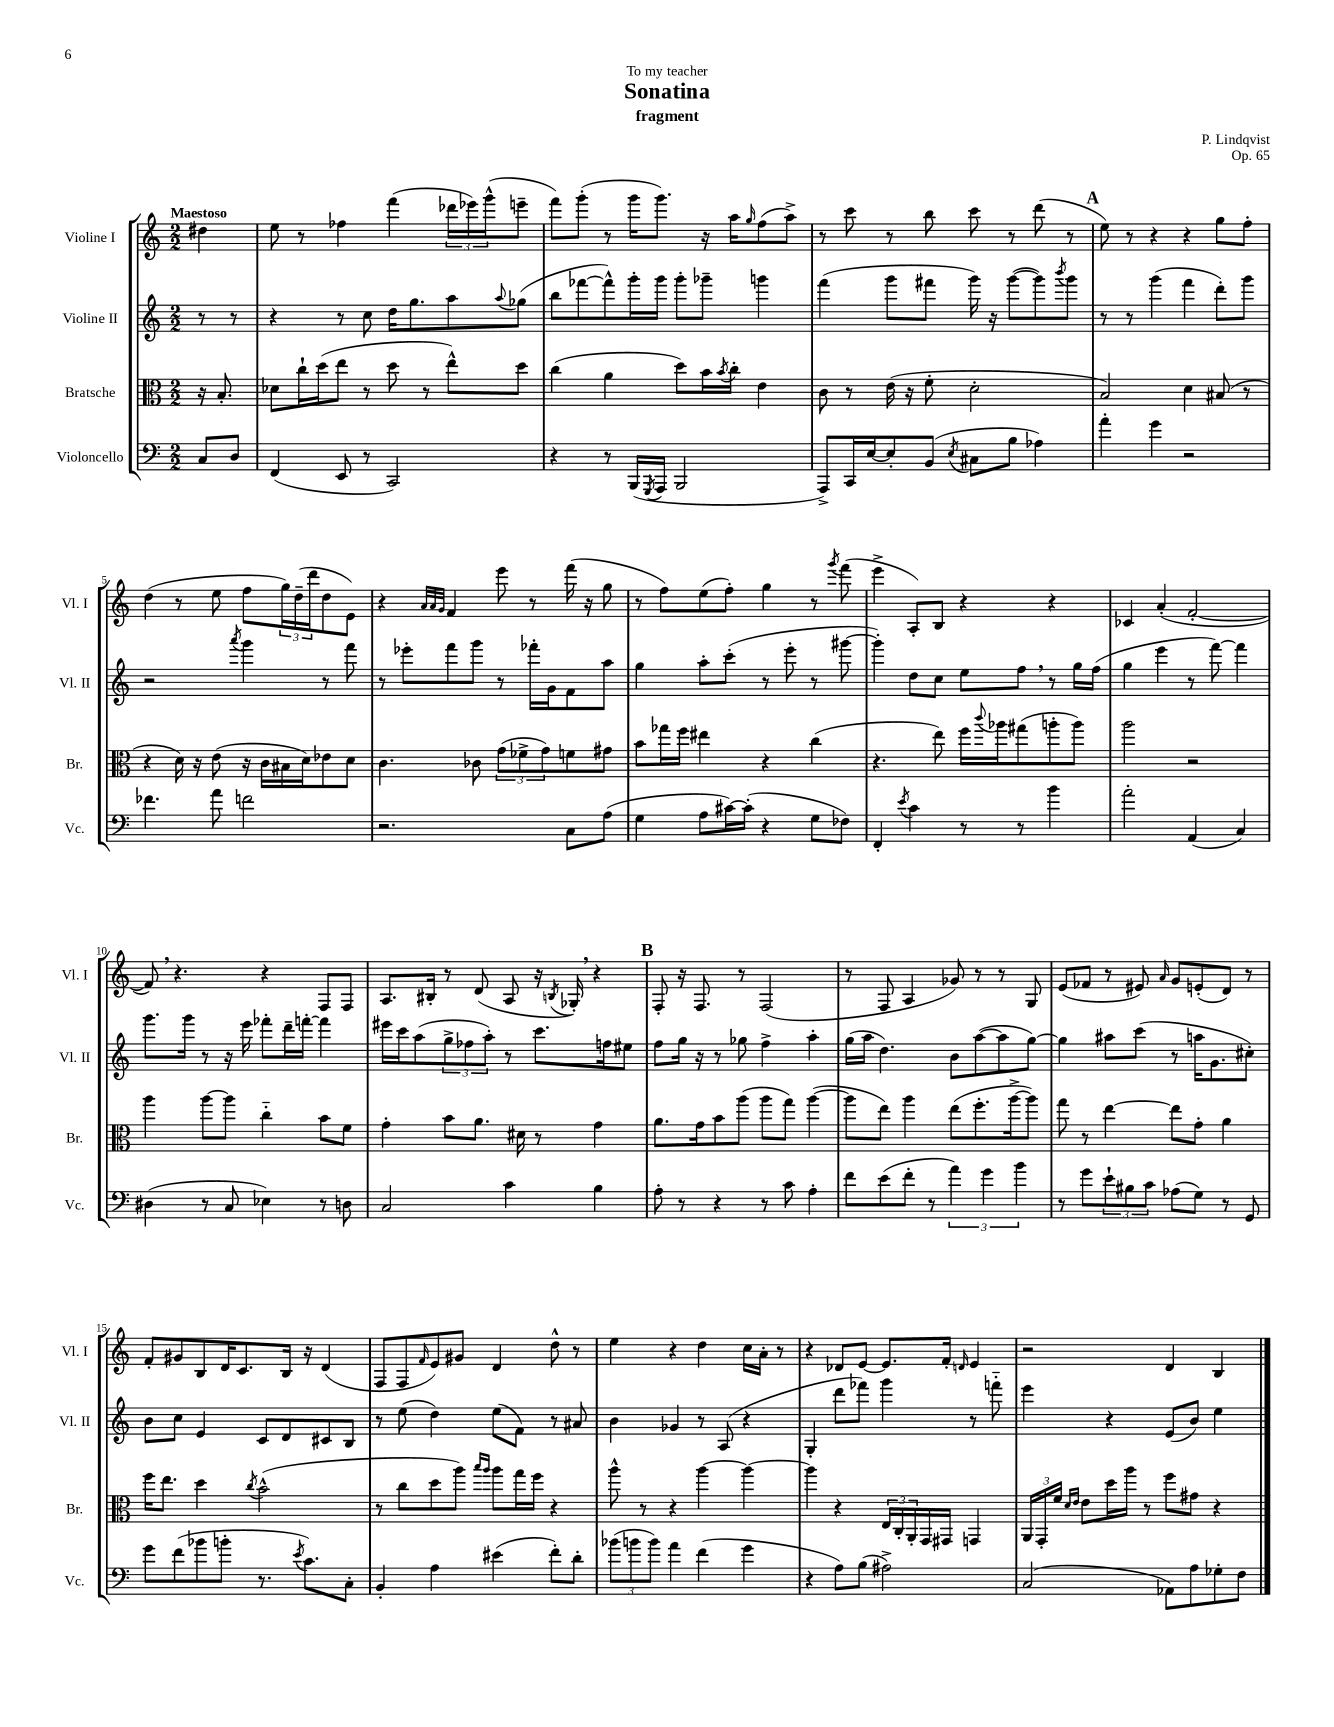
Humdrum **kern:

**kern	**kern	**kern	**kern
*part4	*part3	*part2	*part1
*staff4	*staff3	*staff2	*staff1
*I"Violoncello	*I"Bratsche	*I"Violine II	*I"Violine I
*I'Vc.	*I'Br.	*I'Vl. II	*I'Vl. I
*clefF4	*clefC3	*clefG2	*clefG2
*k[]	*k[]	*k[]	*k[]
*M2/2	*M2/2	*M2/2	*M2/2
=	=	=	=
!	!	!	!LO:TX:a:B:t=Maestoso
8C/L	16r	8r	4dd#X\
.	8.B'/	.	.
8D/J	.	8r	.
=1	=1	=1	=1
(4FF/	8d-X\L	4r	8ee\
.	16cc`\L	.	8r
.	(16dd\J	.	.
8EE/	8ee\J	8r	4ff-X\
8r	8r	8cc\	.
2CC/)	8dd\	16dd\KL	(4fff\
.	.	8.gg\	.
.	8r	.	.
.	8ee^^\L)	8aa\	24ddd-X\LL
.	.	.	24eee-X\)
.	.	.	(24ggg^^\J
.	.	8qqaa/	.
.	8dd\J	(8gg-X\J	8eeen~\J
=2	=2	=2	=2
4r	(4cc\	8bb\L	8fff\L)
.	.	[8fff-X\	(8ggg'\J
8r	4a\	8fff-^^\])	8r
(16BBB/LL	.	16ggg'\L	16ggg\KL
8qGGG/	.	.	.
16AAA/JJ	.	16ggg\JJ	8.ggg\J)
2BBB/	8dd\L)	8ggg'\L	.
.	16b\L	8ggg-X~\J	16r
.	8qb/	.	.
.	16cc'\JJ	.	16aa\KL
.	.	.	16qqgg/
.	4e\	4gggn\	(8ff\
.	.	.	8aa^\J)
=3	=3	=3	=3
8AAA^/L)	8c\	(4fff\	8r
16CC/L	8r	.	8ccc\
[16E/J	.	.	.
8E'/]	(16e\	8ggg\L	8r
.	16r	.	.
(8BB/J	8f'\	8fff#X\J	8bb\
8qE/	.	.	.
8C#X\L	2d'\	16ggg\)	8ccc\
.	.	16r	.
8B\J	.	([8ggg\L	8r
4A-X\)	.	8ggg\])	(8ddd\
.	.	8qbbb/	.
.	.	8ggg\J	8r
!!LO:REH:place=s1:t=A
=4	=4	=4	=4
4a'\	2B/)	8r	8ee\)
.	.	8r	8r
4g\	.	(4ggg\	4r
2r	4d\	4fff\	4r
.	(8B#X/	8ddd'\L)	8gg\L
.	8r	8ggg\J	8ff'\J
!!LO:LB:g=z
=5	=5	=5	=5
4.f-X\	4r	2r	(4dd\
.	16d\)	.	8r
.	16r	.	.
8a\	(8e\	.	8ee\
.	.	8qaaa/	.
2fn\	16r	4ggg\	8ff\L
.	16c\LL	.	.
.	16B#X\	.	24gg\L)
.	.	.	(24dd~\
.	16d\J)	.	.
.	.	.	24ddd\J
.	8e-X\	8r	8dd\
.	8d\J	8fff\	8e\J)
=6	=6	=6	=6
2.r	4.c\	8r	4r
.	.	8eee-X'\L	.
.	.	.	32qqa/LLL
.	.	.	32qqa/
.	.	.	32qqg/JJJ
.	.	8fff\	4f/
.	8c-X\	8ggg\J	.
.	(12g\L	8r	8eee\
.	12f-X^\	.	.
.	.	16fff-X'\LL	8r
.	12g\)	.	.
.	.	16g\J	.
8C\L	8fn\	8f\	(16fff\
.	.	.	16r
(8A\J	8g#X\J	8aa\J	8gg\
=7	=7	=7	=7
4G\	8b\L	4gg\	8r
.	16gg-X\L	.	8ff\L)
.	16ff\JJ	.	.
8A\L	4ee#X\	8aa'\L	(8ee\
[16c#X\L)	.	(8ccc'\J	8ff'\J)
(16c#'\JJ]	.	.	.
4r	4r	8r	4gg\
.	.	8eee'\	.
8G\L	(4cc\	8r	8r
.	.	.	8qggg/
8F-X\J)	.	[8ggg#X\	(8fff\
=8	=8	=8	=8
4FF'/	4.r	4ggg#'\])	4eee^\
8qe/	.	.	.
4c\	.	8dd\L	8A'/L)
.	8ee\)	8cc\J	8B/J
8r	16ff\LL	8ee\L	4r
.	8qqccc/	.	.
.	16aa-X\J	.	.
8r	(8gg#X\	8ff,\J	.
4b\	8aan'\	8r	4r
.	8aa\J)	16gg\LL	.
.	.	(16ff\JJ	.
=9	=9	=9	=9
2a'\	2aa\	4gg\	4c-X/
.	.	4eee\	(4a'/
(4AA/	2r	8r	[2f'/
.	.	[8fff\)	.
4C/)	.	4fff\]	.
!!LO:LB:g=z
=10	=10	=10	=10
(4D#X\	4aa\	8.ggg\L	8f,/])
.	.	.	4.r
.	.	16ggg\Jk	.
8r	[8aa\L	8r	.
8C/	8aa\J]	16r	.
.	.	16eee\	.
4E-X\)	4cc\	8fff-X'\L	4r
.	.	16ddd~\L	.
.	.	[16fffn'\JJ	.
8r	8b\L	4fff\]	8F/L
8Dn\	8f\J	.	8F/J
=11	=11	=11	=11
2C/	4g'\	16eee#X\LL	8.A/L
.	.	16ccc\J	.
.	.	(8aa\	.
.	.	.	16B#X'/Jk
.	8b\L	12gg^\	8r
.	.	12ff-X\	.
.	8.a\J	.	(8d/
.	.	12aa'\J)	.
4c\	.	8r	8A/
.	16d#X\	.	.
.	8r	8.ccc\L	16r
.	.	.	8qBn/
.	.	.	16G-X',/)
4B\	4g\	.	4r
.	.	16ffn\k	.
.	.	8ee#X\J	.
!!LO:REH:place=s1:t=B
=12	=12	=12	=12
8A'\	8.a\L	8ff\L	8F'/
8r	.	16gg\Jk	16r
.	16g\k	16r	8.F/
4r	8b\	8r	.
.	(8aa\J	8gg-X\	8r
8r	8aa\L	4ff^\	(2F/
8c\	8gg\J)	.	.
4A'\	([4aa\	4aa'\	.
=13	=13	=13	=13
8f\L	8aa\L]	(16gg\LL	8r
.	.	16aa\JJ	.
(8e\	8ee\J)	4.dd\)	8F/
8f'\J	4aa\	.	4A/
8r	.	.	.
6a\)	(8ee\L	8b\L	8g-X/)
.	8.ff'\	([8aa\	8r
6g\	.	.	.
.	.	8aa\]	8r
.	[16aa^\k	.	.
6b\	.	.	.
.	8aa\J])	[8gg\J)	8G/
=14	=14	=14	=14
8r	8gg\	4gg\]	(8e/L
8g\L	8r	.	8f-X/J
12e`\	[4ee\	8aa#X\L	8r
12B#X\	.	.	.
.	.	(8ccc\J	8e#X/)
12c\J	.	.	.
.	.	.	16qqa/
(8A-X\L	8ee\L]	8r	8g/L
8G\J)	8g'\J	16aan\KL	(8en'/
.	.	8.g\	.
8r	4a\	.	8d/J)
8GG/	.	8cc#X'\J)	8r
!!LO:LB:g=z
=15	=15	=15	=15
8g\L	16ff\KL	8b\L	8f'/L
.	8.ee\J	.	.
(8f\	.	8cc\J	8g#X/
8b-X\	4dd\	4e/	8B/
8bn'\J	.	.	16d/K
.	.	.	8.c/
.	8qcc/	.	.
8.r	(2b^^\	8c/L	.
.	.	8d/	16B/Jk
8qe/	.	.	.
8.c\L)	.	.	16r
.	.	8c#X/	(4d/
8C'\J	.	8B/J	.
=16	=16	=16	=16
4BB'/	8r	8r	8F/L
.	8cc\L	(8ee\	8F/
.	.	.	16qqf/
4A\	8dd\	4dd\)	8e/)
.	8aa\J)	.	8g#X/J
.	16qqbb/LL	.	.
.	16qqaa/JJ	.	.
(4e#X\	8aa\L	(8ee\L	4d/
.	16gg\L	8f\J)	.
.	16ff\JJ	.	.
8f'\L)	4r	8r	8dd^^\
8d'\J	.	8a#X/	8r
=17	=17	=17	=17
(12b-X\L	8aa^^\	4b\	4ee\
12bn\	.	.	.
.	8r	.	.
12b\J)	.	.	.
4a\	4r	4g-X/	4r
(4f\	[4aa\	8r	4dd\
.	.	(8A/	.
4g\	4aa\_	4r	16cc\LL
.	.	.	16a'\JJ
.	.	.	8r
=18	=18	=18	=18
4r	4aa\]	4G'/	4r
8A\L)	4r	8ddd\L	8d-X/L
(8B\J	.	8fff-X\J)	[8e/J
2A#X^\)	24E/LL	4ggg\	8.e/L]
.	24C'/	.	.
.	24AA'/	.	.
.	16GG/	.	.
.	16GG#X/JJ	.	16f'/Jk
.	.	.	16qqdn/
.	4GGn/	8r	4e/
.	.	8fffn\	.
=19	=19	=19	=19
(2C/	24AA/LL	4eee\	2r
.	24GG'/	.	.
.	24f/JJ	.	.
.	16qqd/LL	.	.
.	16qqe/JJ	.	.
.	8e\L	.	.
.	16dd\L	4r	.
.	16aa\JJ	.	.
.	8r	.	.
8AA-X\L)	8ff\L	(8e/L	4d/
8A\	8g#X\J	8b/J)	.
8G-X'\	4r	4ee\	4B/
8F\J	.	.	.
==	==	==	==
*-	*-	*-	*-
